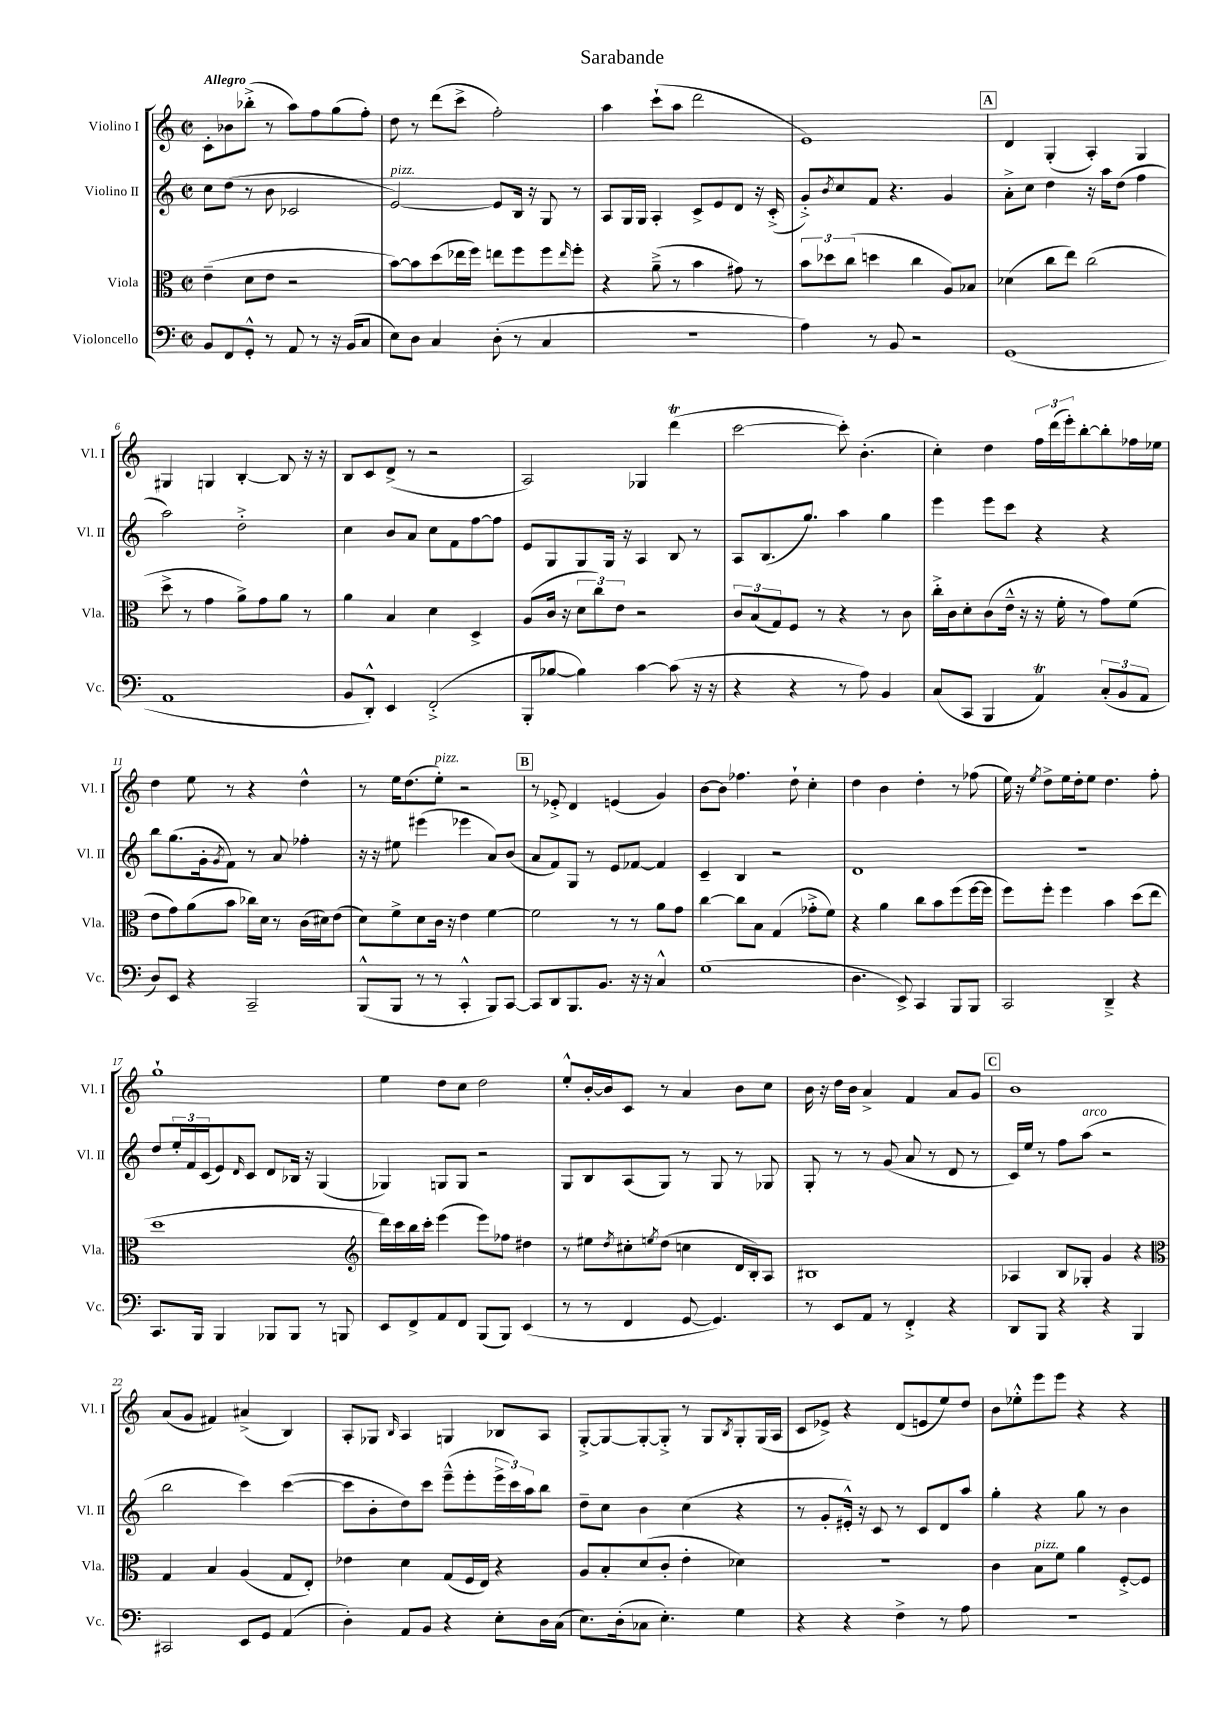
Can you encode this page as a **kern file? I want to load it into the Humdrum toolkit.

**kern	**kern	**kern	**kern
*part4	*part3	*part2	*part1
*staff4	*staff3	*staff2	*staff1
*I"Violoncello	*I"Viola	*I"Violino II	*I"Violino I
*I'Vc.	*I'Vla.	*I'Vl. II	*I'Vl. I
*clefF4	*clefC3	*clefG2	*clefG2
*k[]	*k[]	*k[]	*k[]
*M2/2	*M2/2	*M2/2	*M2/2
*met(c|)	*met(c|)	*met(c|)	*met(c|)
=1	=1	=1	=1
!	!	!	!LO:TX:a:B:t=Allegro
8BB/L	(4e~\	8cc\L	8c'\L
8FF/	.	(8dd\J	8b-X\
8GG'^^/J	8d\L	8r	(8bb-X'^\J
8r	8e\J	8b\	8r
8AA/	2r	2c-X/	8aa\L)
8r	.	.	8ff\
16r	.	.	(8gg\
(16BB/KL	.	.	.
8C/J	.	.	8ff'\J)
=2	=2	=2	=2
!	!	!LO:TX:a:i:t=pizz.	!
8E\L)	[8b\L)	[2e/)	8dd\
8D\J	8b\]	.	8r
4C/	(8dd\	.	(8ddd\L
.	16ee-X\L	.	8ccc^\J
.	16ff\JJ)	.	.
(8D'\	8een\L	8e/L]	2ff'\)
8r	8ff\	16B/Jk	.
.	.	16r	.
4C/	8ff\	8G/	.
.	16qqee/	.	.
.	8ff'\J	8r	.
=3	=3	=3	=3
1r	4r	8A/L	4aa\
.	.	16G/L	.
.	.	16G/JJ	.
.	(8a~^\	4A'/	(8ccc`\L
.	8r	.	8aa\J
.	4b\	8c^/L	2ddd\
.	.	8e/	.
.	8g#X\)	8d/J	.
.	8r	16r	.
.	.	(16c'^/	.
=4	=4	=4	=4
4A\)	12b\L	8g'^/L)	1e)
.	12dd-X\	.	.
.	.	8qb/	.
.	.	8cc/	.
.	(12cc\J	.	.
8r	4ddn\	8f/J	.
8BB/	.	4.r	.
2r	4cc\	.	.
.	8A/L)	4g/	.
.	8B-X/J	.	.
!!LO:REH:place=s1:t=A
=5	=5	=5	=5
(1GG	(4d-X\	8a'^\L	4d/
.	.	8cc\J	.
.	8cc\L	4dd\	(4G'/
.	8ee\J)	.	.
.	(2cc\	16r	4A'/)
.	.	16aa\KL	.
.	.	(8dd\J	.
.	.	4ff\	4G/
!!LO:LB:g=z
=6	=6	=6	=6
1AA	8dd^\	2aa\)	4G#X/
.	8r	.	.
.	4g\	.	4Gn/
.	8a^\L)	2dd'^\	[4B'/
.	8g\	.	.
.	8a\J	.	8B/]
.	8r	.	16r
.	.	.	16r
=7	=7	=7	=7
8BB/L	4a\	4cc\	8B/L
8DD'^^/J)	.	.	8c/
4EE/	4B/	8b/L	(8d^/J
.	.	8a/J	8r
(2FF'^/	4d\	8cc\L	2r
.	.	8f\	.
.	4D^/	[8ff\	.
.	.	8ff\J]	.
=8	=8	=8	=8
8BBB'/L	(8A/L	8e/L	2A/)
[8B-X/J	16c/Jk	8G/	.
.	16r	.	.
4B-\])	12d\L	8G/	.
.	12cc\)	.	.
.	.	16G/Jk	.
.	12e\J	.	.
.	.	16r	.
[4c\	2r	4A/	4G-X/
(8c\]	.	8B/	(4dddT\
16r	.	8r	.
16r	.	.	.
=9	=9	=9	=9
4r	12c/L	8A/L	[2ccc\
.	(12B/	.	.
.	.	(8.B/	.
.	12G/)	.	.
4r	8F/J	.	.
.	.	8.gg/J)	.
.	8r	.	.
8r	4r	4aa\	8ccc'\])
8A\)	.	.	(4.b'\
4BB/	8r	4gg\	.
.	8c\	.	.
=10	=10	=10	=10
(8C/L	16cc'^\LL	4eee\	4cc'\)
.	16c\J	.	.
8CC/J	8d'\	.	.
4BBB/	(8c\	8eee\L	4dd\
.	16e~^^\Jk	8ccc\J	.
.	16r	.	.
4AAT/)	16r	4r	24ff\LL
.	.	.	(24ddd\
.	16f'\	.	.
.	.	.	24eee'\J)
.	8r	.	[8bb'\
(12C'/L	8g\L)	4r	8bb'\]
12BB/	.	.	.
.	(8f\J	.	16ff-X\L
12AA/J	.	.	.
.	.	.	16ee-X\JJ
!!LO:LB:g=z
=11	=11	=11	=11
8D/L)	8e\L	8bb\L	4dd\
8EE/J	8g\)	(8.gg\	.
4r	(8a\	.	8ee\
.	.	16g'\k	.
.	.	8qg/	.
.	8b\J	8f\J)	8r
2CC~/	16cc-X\LL)	8r	4r
.	16d\JJ	.	.
.	8r	8a/	.
.	(16c\LL	4ff-X'\	4dd^^\
.	16d#X\J)	.	.
.	(8e\J	.	.
=12	=12	=12	=12
(8BBB^^/L	8d\L)	16r	8r
.	.	16r	.
8BBB/J	8f^\	8ee#X\	16ee\KL
.	.	.	(8.dd\
8r	8d\	(4eee#X\	.
!	!	!	!LO:TX:a:i:t=pizz.
8r	16c\Jk	.	8ee'\J)
.	16r	.	.
4CC'^^/	4e\	4eee-X\	2r
8BBB/L)	[4f\	8a/L)	.
[8CC/J	.	(8b/J	.
!!LO:REH:place=s1:t=B
=13	=13	=13	=13
8CC/L]	2f\]	8a/L	8r
8DD/	.	8f/)	8e-X'^/
8.BBB/	.	8G/J	4d/
.	.	8r	.
8.BB/J	.	.	.
.	8r	8e/L	(4en/
16r	8r	[8f-X/J	.
16r	.	.	.
4C^^/	8a\L	4f-/]	4g/)
.	8g\J	.	.
=14	=14	=14	=14
(1G	[4cc\	4c~/	[8b\L
.	.	.	8b\J]
.	8cc\L]	4B/	4.ff-X\
.	8B\J	.	.
.	(4G/	2r	.
.	.	.	8dd`\
.	8g-X'^\L	.	4cc'\
.	8f\J)	.	.
=15	=15	=15	=15
4.D\	4r	1d	4dd\
.	4a\	.	4b\
8EE^/)	.	.	.
4CC/	8cc\L	.	4dd'\
.	8b\	.	.
8BBB/L	(8ff\	.	8r
8BBB/J	[16ff\L	.	(8ff-X\
.	16ff\JJ]	.	.
=16	=16	=16	=16
2CC/	8ff\L)	1r	16ee\)
.	.	.	16r
.	.	.	8qee/
.	8ff'\J	.	8dd^\L
.	4ff\	.	16ee\L
.	.	.	16dd'\J
.	.	.	8ee\J
4DD~^/	4b\	.	4.dd\
4r	(8dd\L	.	.
.	8ee\J	.	8ff'\
!!LO:LB:g=z
=17	=17	=17	=17
8.CC/L	1dd	8dd/L	1gg`
.	.	24ee'/L	.
.	.	24f/	.
16BBB/Jk	.	.	.
.	.	(24c/J	.
4BBB/	.	8e/)	.
.	.	16qqd/	.
.	.	8c/J	.
8BBB-X/L	.	8d/L	.
8BBB-/J	.	16B-X/Jk	.
.	.	16r	.
8r	.	(4G/	.
8BBBn/	.	.	.
=18	=18	=18	=18
*	*clefG2	*	*
8EE/L	16ddd\LL)	4G-X/)	4ee\
.	16ccc\	.	.
8FF^/	16bb\	.	.
.	16ccc'\JJ	.	.
8AA/	(4eee\	8Gn/L	8dd\L
8FF/J	.	8G/J	8cc\J
(8BBB/L	8eee\L)	2r	2dd\
8BBB/J)	8ff-X\J	.	.
(4EE/	4dd#X\	.	.
=19	=19	=19	=19
8r	8r	8G/L	8ee'^^/L
8r	8ee#X\L	8B/	[16b'/L
.	.	.	16b/J]
.	8qdd/	.	.
4FF/	8cc#X'\	(8A/	8c/J
.	8qeen/	.	.
.	(8dd\J	8G/J)	8r
[8GG/	4ccn\	8r	4a/
4.GG/])	.	8G/	.
.	16d/LL	8r	8b\L
.	16B'/J)	.	.
.	8A/J	8G-X/	8cc\J
=20	=20	=20	=20
8r	1B#X	8G'/	16b\
.	.	.	16r
8EE/L	.	8r	16dd\LL
.	.	.	16b\JJ
8AA/J	.	8r	4a^/
8r	.	(8g/	.
4FF'^/	.	8a/	4f/
.	.	8r	.
4r	.	8d/	8a/L
.	.	8r	8g/J
!!LO:REH:place=s1:t=C
=21	=21	=21	=21
8DD/L	4A-X/	16c/LL)	1b
.	.	16ee/JJ	.
8BBB/J	.	8r	.
4r	8B/L	8ff\L	.
!	!	!LO:TX:a:i:t=arco	!
.	8G-X'/J	(8aa\J	.
4r	4g/	2r	.
4BBB/	4r	.	.
!!LO:LB:g=z
=22	=22	=22	=22
*	*clefC3	*	*
2CC#X/	4G/	2bb\	(8a/L
.	.	.	8g/J
.	4B/	.	4f#X/)
8EE/L	(4A/	4ccc\)	(4a#X^/
8GG/J	.	.	.
(4AA/	8G/L	([4ccc\	4B/)
.	8E'/J)	.	.
=23	=23	=23	=23
4D'\)	4e-X\	8ccc\L]	8A'/L
.	.	8b'\	8G-X/J
.	.	.	16qqB/
8AA/L	4d\	8dd\)	4A/
8BB/J	.	8ccc\J	.
4r	(8G/L	(8eee~^^\L	4Gn/
.	16F/L	8eee'\	.
.	16E/JJ)	.	.
8E'\L	4r	24eee^\L	8B-X/L
.	.	24ccc\)	.
.	.	24aa\J	.
16D\L	.	8bb\J	8A/J
(16C\JJ	.	.	.
=24	=24	=24	=24
8.E\L)	8A/L	8dd~\L	[8G'^/L
.	8B'/	8cc\J	8G/_
(16D'\k	.	.	.
8C-X\J	(8d/	4b\	8G'/_
4.E'\)	8c'/J	.	8G'^/J]
.	4e'\	(4cc\	8r
.	.	.	8G/L
.	.	.	8qB/
4G\	4d-X\)	4r	8G'/
.	.	.	(16G/L
.	.	.	16A/JJ
=25	=25	=25	=25
4r	1r	8r	8c/L
.	.	8g'/L	8e-X^/J)
4r	.	16e#X'^^/Jk)	4r
.	.	16r	.
.	.	8c/	.
4F^\	.	8r	(8d/L
.	.	8c/L	8en/
8r	.	8d/	8ee/)
8A\	.	8aa/J	8dd/J
=26	=26	=26	=26
1r	4c\	4gg'\	8b\L
.	.	.	8ee-X'^^\
!	!LO:TX:a:i:t=pizz.	!	!
.	8B\L	4r	8eee\
.	8f\J	.	8eee\J
.	4a\	8gg\	4r
.	.	8r	.
.	[8F'^/L	4b\	4r
.	8F/J]	.	.
==	==	==	==
*-	*-	*-	*-
